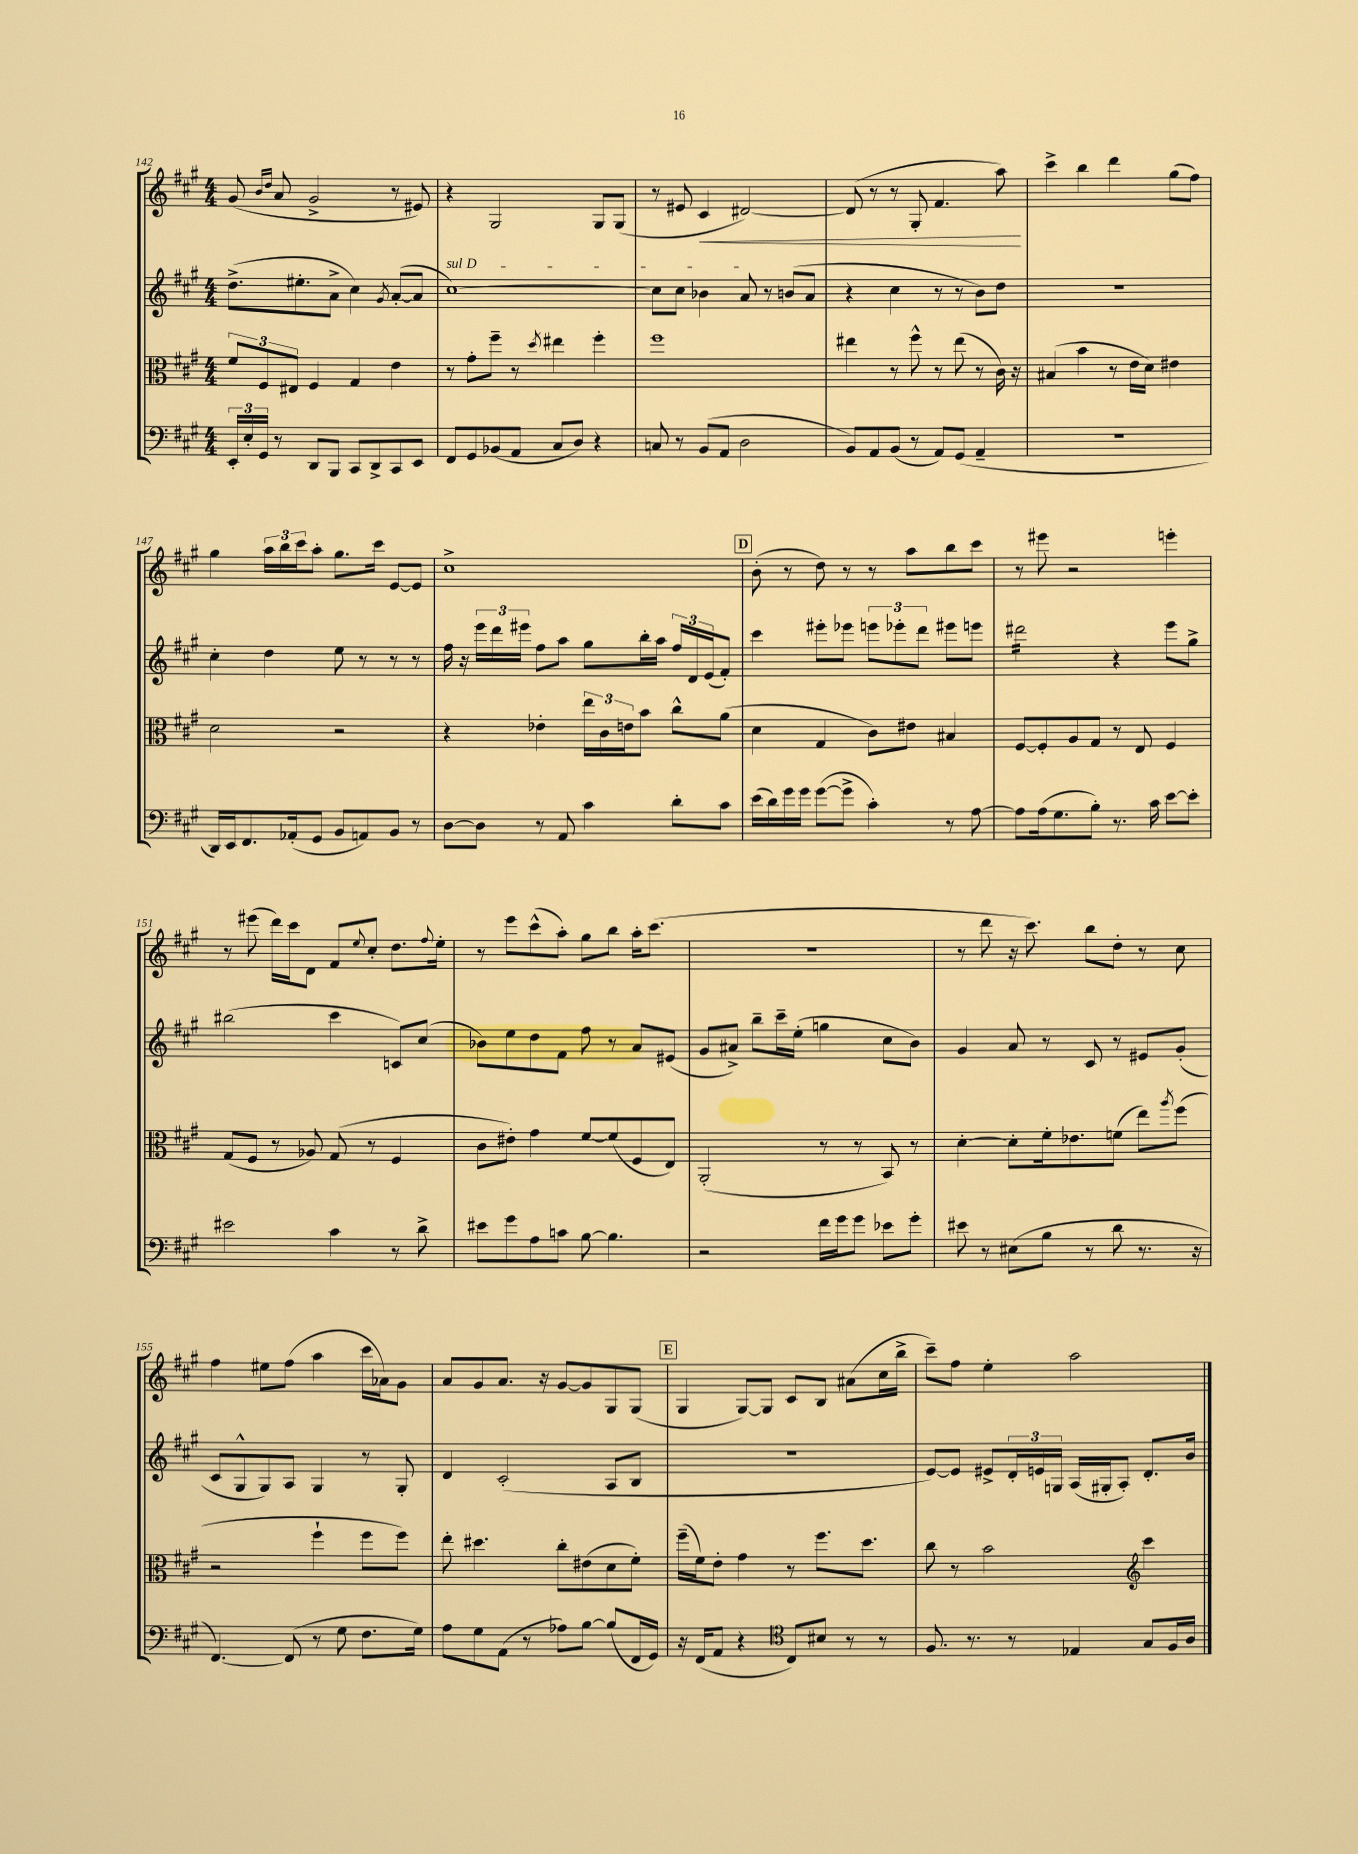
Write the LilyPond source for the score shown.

<<
\new StaffGroup <<
\new Staff = "s0" {
    \clef treble \key a \major \numericTimeSignature \time 4/4
    gis'8( \grace { b'16 d''16 } a'8 gis'2-> r8 eis'8) |
    r4 gis2 gis8 gis8( |
    r8 eis'8 cis'4\< dis'2~) |
    dis'8( r8 r8 gis8-. fis'4. a''8\!) |
    cis'''4-> b''4 d'''4 gis''8( fis''8) |
    gis''4 \tuplet 3/2 { a''16 b''16 cis'''16 } a''8-. gis''8. cis'''16 e'8~ e'8 |
    cis''1-> |
    \mark \markup { \box "D" } b'8-.( r8 d''8) r8 r8 a''8 b''8 cis'''8 |
    r8 eis'''8 r2 e'''4-. |
    r8 eis'''8( d'''16) cis'''16 d'8 fis'8 \appoggiatura { e''8 } cis''8-. d''8. \appoggiatura { fis''8 } e''16-. |
    r8 e'''8 cis'''8-^( a''8-.) gis''8 b''8 a''16-. cis'''8.( |
    R1 |
    r8 d'''8 r16 cis'''8.) b''8 d''8-. r8 cis''8 |
    fis''4 eis''8 fis''8( a''4 cis'''16 aes'16) gis'8 |
    a'8 gis'8 a'8. r16 gis'8~ gis'8 gis8 gis8( |
    \mark \markup { \box "E" } gis4 gis8~) gis8 cis'8 b8 ais'8( cis''16 b''16-> |
    cis'''8--) fis''8 e''4-. a''2 \bar "|." |
}
\new Staff = "s1" {
    \clef treble \key a \major \numericTimeSignature \time 4/4
    d''8.->( eis''8.-. a'8-> cis''4) \acciaccatura { gis'8 } a'8~-.( a'8 |
    \once \override TextSpanner.bound-details.left.text = \markup { \italic "sul D" } cis''1~\startTextSpan) |
    cis''8 cis''8 bes'4 a'8\stopTextSpan r8 b'8( a'8 |
    r4 cis''4 r8 r8 b'8) d''8 |
    R1 |
    cis''4-. d''4 e''8 r8 r8 r8 |
    fis''16 r16 \tuplet 3/2 { e'''16 d'''16 eis'''16 } fis''8 a''8 gis''8 b''16-. a''16 \tuplet 3/2 { fis''16 d'16 e'16( } fis'8-.) |
    \mark \markup { \box "D" } cis'''4 eis'''8-. ees'''8 \tuplet 3/2 { e'''8 ees'''8-. d'''8 } eis'''8 e'''8 |
    dis'''2:16 r4 e'''8 gis''8-> |
    bis''2( cis'''4 c'8) cis''8( |
    bes'8) e''8 d''8 fis'8 fis''8 r8 a'8 eis'8( |
    gis'8 ais'8->) b''8-- cis'''16-- e''16-.( g''4 cis''8 b'8) |
    gis'4 a'8 r8 cis'8 r8 eis'8 gis'8-.( |
    cis'8 gis8-^ gis8) a8 gis4 r8 gis8-. |
    d'4 cis'2-.( a8 b8 |
    \mark \markup { \box "E" } R1 |
    e'8~) e'8 eis'8-> \tuplet 3/2 { d'16-. e'16 g16 } a16( gis16-. a8-.) d'8.-. b'16 \bar "|." |
}
\new Staff = "s2" {
    \clef alto \key a \major \numericTimeSignature \time 4/4
    \tuplet 3/2 { fis'8 fis8 eis8 } fis4 gis4 e'4 |
    r8 gis'8-. fis''8-- r8 \acciaccatura { d''8 } eis''4 fis''4-. |
    fis''1 |
    eis''4 r8 fis''8-^ r8 eis''8( r8 cis'16) r16 |
    bis4( b'4 r8 e'16 d'16) eis'4 |
    d'2 r2 |
    r4 ees'4-. \tuplet 3/2 { e''16 cis'16 e'16 } b'8 cis''8-^ a'8( |
    \mark \markup { \box "D" } d'4 gis4 cis'8) eis'8 bis4 |
    fis8~ fis8-. a8 gis8 r8 e8 fis4 |
    gis8( fis8 r8 aes8) gis8( r8 fis4 |
    cis'8 eis'8-.) gis'4 fis'8~ fis'8( fis8 e8) |
    a,2-.( r8 r8 b,8) r8 |
    d'4~-. d'8-. fis'16-. ees'8. f'8( e''8) \acciaccatura { a''8 } fis''8( |
    r2 fis''4-! fis''8 fis''8) |
    e''8-. dis''4. cis''8-. eis'8( d'8 fis'8-.) |
    \mark \markup { \box "E" } fis''16--( fis'16) e'8-. gis'4 r8 fis''8. d''8. |
    cis''8 r8 b'2 \clef treble cis'''4 \bar "|." |
}
\new Staff = "s3" {
    \clef bass \key a \major \numericTimeSignature \time 4/4
    \tuplet 3/2 { e,16-. e16-. gis,16 } r8 d,8 b,,8 cis,8 d,8-> cis,8 e,8 |
    fis,8 gis,8 bes,8( a,8 cis8 d8) r4 |
    c8 r8 b,8( a,8 d2 |
    b,8) a,8 b,8( r8 a,8) gis,8( a,4-- |
    R1 |
    d,16) e,16 fis,8. aes,16-.( gis,8 b,8 a,8) b,8 r8 |
    d8~ d8 r8 a,8 cis'4 d'8-. cis'8 |
    \mark \markup { \box "D" } e'16( d'16) gis'16 gis'16 gis'8~( gis'8-> cis'4-.) r8 a8~ |
    a8 a16( gis8. b8-.) r8. cis'16 e'8~ e'8-. |
    eis'2 cis'4 r8 d'8-> |
    eis'8 gis'8 a8 c'8 b8~ b4. |
    r2 fis'16 gis'16 gis'8 ees'8 gis'8-. |
    eis'8 r8 eis8( b8 r8 d'8 r8. r16 |
    fis,4.~) fis,8( r8 gis8 fis8. gis16) |
    a8 gis8 a,8( r8 aes8) b8~ b8( fis,16 gis,16) |
    \mark \markup { \box "E" } r16 fis,16( a,8 r4 \clef tenor cis8) bis8 r8 r8 |
    fis8. r8. r8 ees4 gis8 fis16 a16 \bar "|." |
}
>>
>>
\layout { \context { \Score currentBarNumber = #142 } }
